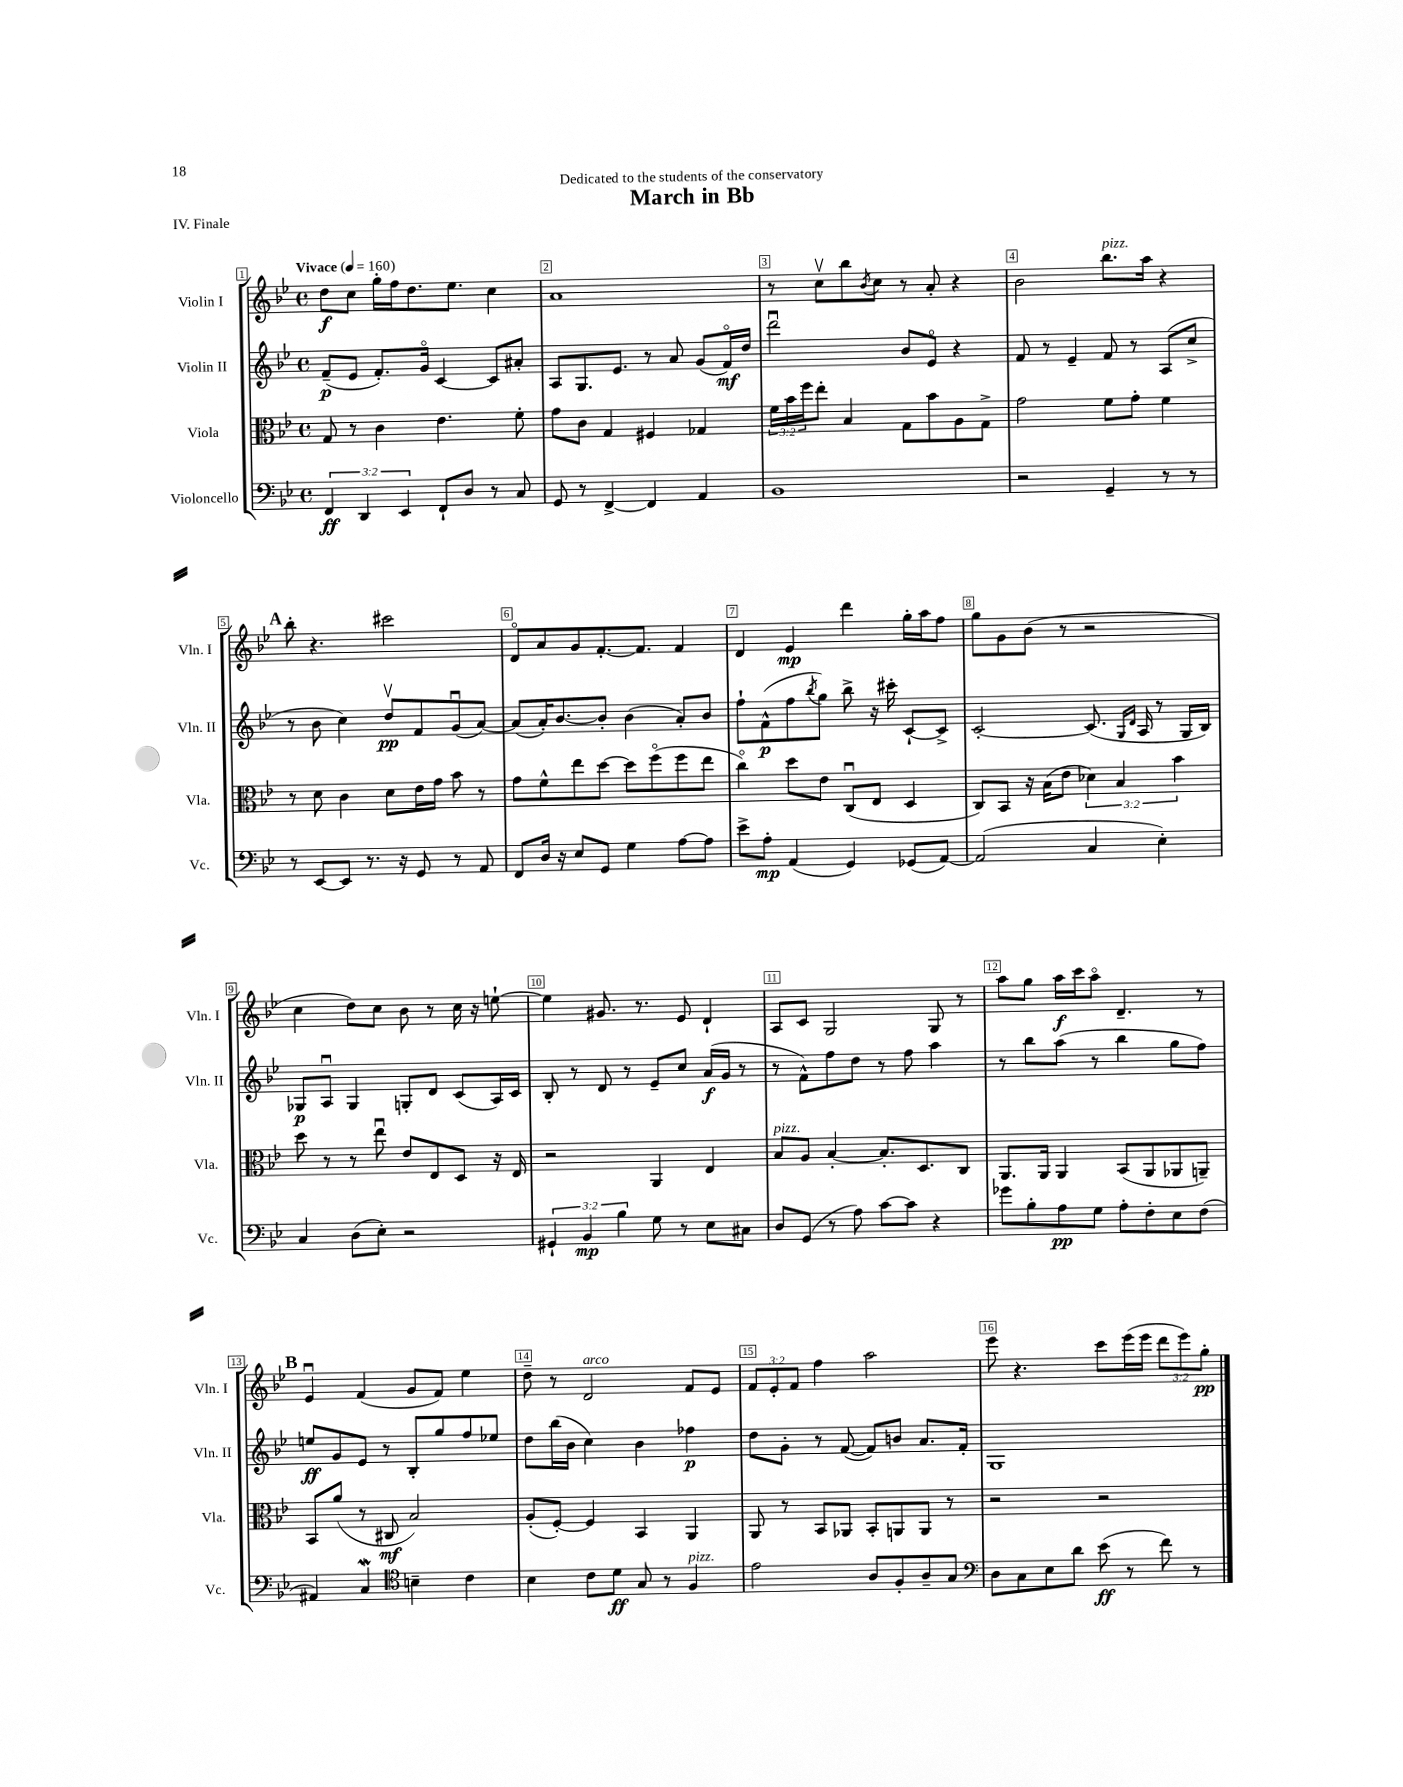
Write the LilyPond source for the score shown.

\header { title = "March in Bb" dedication = "Dedicated to the students of the conservatory" piece = "IV. Finale" }
<<
\new StaffGroup <<
\new Staff = "s0" \with { instrumentName = "Violin I" shortInstrumentName = "Vln. I" } {
    \clef treble \key bes \major \defaultTimeSignature \time 4/4 \override Staff.TupletNumber.text = #tuplet-number::calc-fraction-text \tempo "Vivace" 4 = 160
    d''8\f c''8 g''16-. f''16 d''8. ees''8. c''4 |
    a'1 |
    r8 c''8\upbow bes''8 \acciaccatura { bes'8 } c''8 r8 a'8-. r4 |
    bes'2 bes''8.^\markup { \italic "pizz." } a''16 r4 |
    \mark \markup { \bold "A" } bes''8-. r4. cis'''2 |
    d'8\flageolet a'8 g'8 f'8.~-. f'8. f'4 |
    d'4 ees'4\mp d'''4 g''16-. a''16 f''8 |
    g''8 g'8 bes'8( r8 r2 |
    c''4 d''8) c''8 bes'8 r8 c''16 r16 e''8~-! |
    e''4 gis'8. r8. ees'8 d'4-! |
    a8 c'8 g2 g8 r8 |
    a''8 g''8 a''16\f c'''16 a''8\flageolet d'4.-- r8 |
    \mark \markup { \bold "B" } ees'4\downbow f'4( g'8 f'8) ees''4 |
    d''8-- r8 d'2^\markup { \italic "arco" } f'8 ees'8 |
    \tuplet 3/2 { f'8 ees'8-. f'8 } f''4 a''2 |
    ees'''8 r4. c'''8 ees'''16( ees'''16 \tuplet 3/2 { d'''8 ees'''8) g''8-.\pp } \bar "|." |
}
\new Staff = "s1" \with { instrumentName = "Violin II" shortInstrumentName = "Vln. II" } {
    \clef treble \key bes \major \defaultTimeSignature \time 4/4
    f'8--\p( ees'8 f'8.-.) g'16\flageolet c'4~ c'8 ais'8-. |
    a8 g8. ees'8. r8 a'8 g'8( f'16\flageolet\mf) d''16 |
    d'''2\downbow bes'8 ees'8\flageolet r4 |
    f'8 r8 ees'4-- f'8 r8 a8( c''8-> |
    \mark \markup { \bold "A" } r8 bes'8 c''4) d''8\upbow\pp f'8 g'8\downbow( a'8~) |
    a'8( a'16-.) bes'8.~ bes'8-. bes'4( a'8-.) bes'8 |
    f''8-! f'8-^\p( f''8 \acciaccatura { bes''8 } g''8) bes''8-> r16 cis'''16-. c'8~-! c'8-> |
    c'2~-. c'8.( \grace { g16 d'16 } a16 r8 g16 bes16) |
    ges8\p a8\downbow ges4 g8-. d'8 c'8( a16) c'16 |
    bes8-. r8 d'8 r8 ees'8-- c''8 a'16\f( g'16 r8 |
    r8 f'8-^) f''8 d''8 r8 f''8 a''4 |
    r8 bes''8 a''8( r8 bes''4 g''8 f''8) |
    \mark \markup { \bold "B" } e''8\ff g'8 ees'8 r8 bes8-. g''8 f''8 ees''8 |
    d''8 bes''16( bes'16 c''4) bes'4 fes''4\p |
    d''8 g'8-. r8 f'8~( f'8) b'8 a'8. f'16-. |
    g1 \bar "|." |
}
\new Staff = "s2" \with { instrumentName = "Viola" shortInstrumentName = "Vla." } {
    \clef alto \key bes \major \defaultTimeSignature \time 4/4 \override Staff.TupletNumber.text = #tuplet-number::calc-fraction-text
    g8 r8 c'4 ees'4. f'8-. |
    g'8 c'8 g4 fis4 ges4 |
    \tuplet 3/2 { f'16 bes'16 f''16 } ees''8-. bes4 g8 bes'8 a8 g8-> |
    g'2 f'8 g'8-. f'4 |
    \mark \markup { \bold "A" } r8 d'8 c'4 d'8 ees'16 g'16 bes'8 r8 |
    g'8 f'8-^ ees''8 d''8~ d''8 f''8\flageolet( f''8 ees''8 |
    c''4\flageolet) d''8 ees'8 c8\downbow( ees8 d4 |
    c8) bes,8 r16 bes16( ees'8 \tuplet 3/2 { des'4) bes4 bes'4 } |
    d''8 r8 r8 ees''8\downbow ees'8 ees8 d8 r16 ees16 |
    r2 a,4 ees4 |
    bes8^\markup { \italic "pizz." } a8 bes4~-. bes8.-. d8. c8 |
    a,8. a,16 a,4 bes,8( a,8 aes,8 a,8--) |
    \mark \markup { \bold "B" } bes,8 a'8( r8 cis8\mf bes2) |
    a8-.( f8~-.) f4 bes,4 a,4 |
    a,8 r8 bes,8 aes,8 bes,8-. a,8 a,8 r8 |
    r2 r2 \bar "|." |
}
\new Staff = "s3" \with { instrumentName = "Violoncello" shortInstrumentName = "Vc." } {
    \clef bass \key bes \major \defaultTimeSignature \time 4/4 \override Staff.TupletNumber.text = #tuplet-number::calc-fraction-text
    \tuplet 3/2 { f,4\ff d,4 ees,4 } f,8-! d8 r8 c8 |
    g,8 r8 f,4~-> f,4 a,4 |
    bes,1 |
    r2 g,4-- r8 r8 |
    \mark \markup { \bold "A" } r8 ees,8~ ees,8 r8. r16 g,8 r8 a,8 |
    f,8 d16 r16 ees8 g,8 g4 a8~ a8 |
    ees'8-> a8-.\mp a,4( g,4) ges,8( a,8~) |
    a,2( c4 ees4-.) |
    c4 d8( ees8-.) r2 |
    \tuplet 3/2 { gis,4-! bes,4\mp bes4 } g8 r8 ees8 cis8 |
    d8 g,8( r8 a8) c'8~ c'8 r4 |
    ges'8 bes8-. a8\pp g8 a8-. f8-. ees8 f8( |
    \mark \markup { \bold "B" } ais,4) c4\mordent \clef tenor b4-- c'4 |
    bes4 c'8 d'8\ff g8 r8 f4^\markup { \italic "pizz." } |
    ees'2 a8 f8-. a8-- g8 |
    \clef bass d8 c8 ees8 d'8 ees'8\ff( r8 f'8) r8 \bar "|." |
}
>>
>>
\layout { \context { \Score \override BarNumber.break-visibility = ##(#f #t #t) barNumberVisibility = #all-bar-numbers-visible \override BarNumber.stencil = #(make-stencil-boxer 0.1 0.3 ly:text-interface::print) } }
